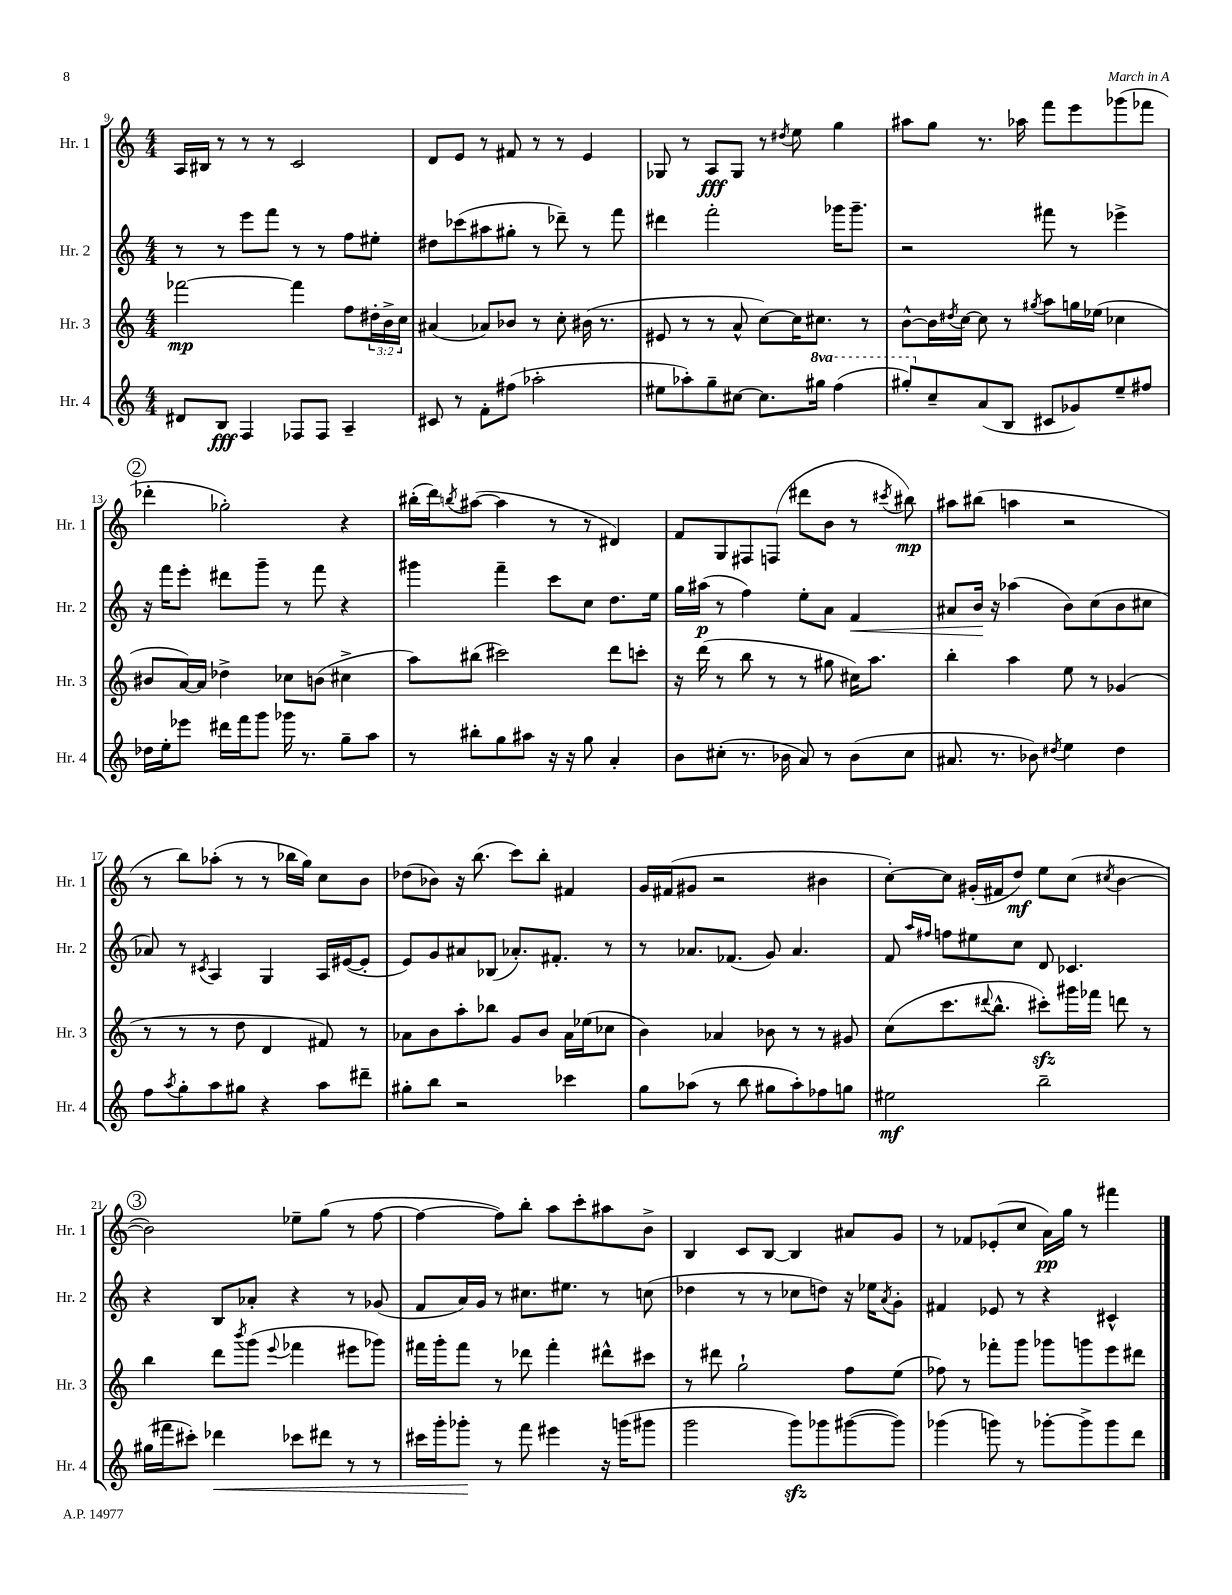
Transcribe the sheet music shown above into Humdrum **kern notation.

**kern	**kern	**kern	**kern
*staff4	*staff3	*staff2	*staff1
*clefG2	*clefG2	*clefG2	*clefG2
*k[]	*k[]	*k[]	*k[]
*M4/4	*M4/4	*M4/4	*M4/4
8d#/L	[2fff-\	8r	16A/LL
.	.	.	16B#/JJ
8B/J	.	8r	8r
4F/	.	8eee\L	8r
.	.	8fff\J	8r
8F-/L	4fff-\]	8r	2c/
8F-/J	.	8r	.
4A~/	8ff\L	8ff\L	.
.	24dd#'\L	8ee#'\J	.
.	24b^\	.	.
.	24cc\JJ	.	.
=	=	=	=
8c#/	(4a#/	8dd#\L	8d/L
8r	.	(8ccc-\	8e/J
8f'\L	8a-/L)	8aa#\	8r
(8ff#\J	8b-/J	8gg#'\J	8f#/
2aa-'\	8r	8r	8r
.	8cc'\	8ddd-~\)	8r
.	(16b#\	8r	4e/
.	8.r	.	.
.	.	8fff\	.
=	=	=	=
8ee#\L	8e#/	4ddd#\	8G-/
8aa-'\)	8r	.	8r
8gg~\	8r	2fff'\	8A/L
[8cc#\J	8a^^/	.	8G-/J
8.cc#\]L	[8cc\L)	.	8r
.	.	.	8qdd#/
.	16cc\]K	.	8ee\
16ggg#\Jk	8.cc#\J	.	.
(4fff\	.	16ggg-\LK	4gg\
.	.	8.ggg-~\J	.
.	8r	.	.
=	=	=	=
8ggg#'/L)	[8b^^\L	2r	8aa#\L
8cc~/	16b\]L	.	8gg\J
.	8qdd#/	.	.
.	[16cc\JJ	.	.
(8a/	8cc\]	.	8.r
8B/J	8r	.	.
.	.	.	16aa-\
.	8qgg#/	.	.
8c#/L	8aa\L	8fff#\	8fff\L
8g-/)	16gg\L	8r	8eee\
.	(16ee-\JJ	.	.
8ee~/	4cc-\	4eee-^\	(8ggg-\
8ff#/J	.	.	8fff-\J
=	=	=	=
16dd-\LL	8b#/L	16r	4ddd-'\
16ee'\J	.	16fff\LK	.
8eee-\J	[16a/L)	8eee'\J	.
.	16a/]JJ	.	.
16ddd#\LL	4dd-^\	8ddd#\L	2gg-'\)
16fff\J	.	.	.
8ggg\J	.	8ggg~\J	.
16ggg-\	8cc-\L	8r	.
8.r	.	.	.
.	(8b\J	8fff\	.
8gg~\L	4cc#^\	4r	4r
8aa\J	.	.	.
=	=	=	=
8r	8aa\L)	4ggg#\	(16bb#'\LL
.	.	.	16ddd\J)
.	.	.	8qbb/
8bb#'\L	(8bb#\J	.	([8aa#\J
8gg\	2ccc#\)	4fff~\	4aa#\]
8aa#\J	.	.	.
16r	.	8ccc\L	8r
16r	.	.	.
8gg\	.	8cc\J	8r
4a'/	8ddd\L	8.dd\L	4d#/)
.	8ccc'\J	.	.
.	.	16ee\Jk	.
=	=	=	=
8b\L	16r	16gg\LL	8f/L
.	(16ddd\	(16aa#\JJ	.
(8cc#'\J	8r	8r	8G/
8.r	8bb\	4ff\)	8F#/
.	8r	.	(8F/J
16b-\	.	.	.
8a/)	8r	8ee'\L	8ddd#\L
8r	8gg#\	8a\J	8b\J
(8b-\L	16cc#\LK)	4f/	8r
.	8.aa\J	.	.
.	.	.	8qccc#/
8cc#\J	.	.	8bb#\)
=	=	=	=
8.a#/	4bb'\	8a#/L	8aa#\L
.	.	16b/Jk	(8bb#\J
8.r	.	16r	.
.	4aa\	(4aa-\	4aa\
8b-\)	.	.	.
8qdd#/	.	.	.
4ee\	8ee\	8b\L)	2r
.	8r	(8cc\	.
4dd#\	(4g-/	8b\	.
.	.	8cc#\J	.
=	=	=	=
8ff\L	8r	8a-/)	8r
8qaa/	.	.	.
8gg'\	8r	8r	8bb\L)
.	.	8qc#/	.
8aa\	8r	4A/	(8aa-'\J
8gg#\J	8dd\	.	8r
4r	4d/	4G/	8r
.	.	.	16bb-\LL
.	.	.	16gg\JJ)
8aa\L	8f#/)	16A/LL	8cc\L
.	.	([16e#/J	.
8ddd#~\J	8r	8e#'/]J	8b\J
=	=	=	=
8gg#'\L	8a-\L	8e/L)	(8dd-\L
8bb\J	8b\	8g/	8b-\J)
2r	8aa'\	8a#/	16r
.	.	.	(8.bb\
.	8bb-\J	(8B-/J	.
.	8g/L	8.a-'/L)	8ccc\L)
.	8b/J	.	8bb'\J
.	.	8.f#'/J	.
4ccc-\	16a-\LL	.	4f#/
.	(16ee-\J	.	.
.	8cc-\J	8r	.
=	=	=	=
8gg\L	4b\)	8r	16g/LL
.	.	.	(16f#/J
(8aa-\J	.	8.a-/L	8g#/J
8r	4a-/	.	2r
.	.	(8.f-/J	.
8bb\	.	.	.
8gg#\L	8b-\	8g/)	.
8aa-'\)	8r	4.a-/	.
8ff-\	8r	.	4b#\
8gg\J	8g#/	.	.
=	=	=	=
2ee#\	(8cc\L	8f/	[8cc'\L)
.	.	16qqaa/LL	.
.	.	16qqff#/JJ	.
.	8.ccc\	8ff\L	8cc\]J
.	.	8ee#\	(16g#'/LL
.	8qqddd#/	.	.
.	8.bb^^\J	.	16f#/J
.	.	8cc\J	8dd/J)
2bb~\	8ccc#'\L)	8d/	8ee\L
.	16ggg#\L	4.c-/	(8cc\J
.	16fff-\JJ	.	.
.	.	.	8qcc#/
.	8ddd\	.	[4b\
.	8r	.	.
=	=	=	=
(16gg#\LL	4bb\	4r	2b\])
16fff#\J	.	.	.
8ccc#'\J)	.	.	.
4ddd-\	8ddd\L	8B/L	.
.	8qbbb/	.	.
.	(8ggg\J	8a-'/J	.
.	8qqeee/	.	.
8ccc-\L	4fff-\	4r	8ee-~\L
8ddd#\J	.	.	(8gg\J
8r	8eee#\L	8r	8r
8r	8ggg-\J)	(8g-/	[8ff\
=	=	=	=
16ccc#\LL	16fff#\LL	8f/L	4ff\_
16ggg'\J	16ggg'\J	.	.
8ggg-'\J	8fff#\J	16a/L)	.
.	.	16g/JJ	.
8r	8r	8r	8ff\]L)
8fff\	8ddd-\	8.cc#\L	8bb'\J
4eee#\	4fff#'\	.	8aa\L
.	.	8.ee#\J	.
.	.	.	8ccc'\
16r	8ddd#^^\L	8r	8aa#\
(16ggg\LK	.	.	.
8ggg#\J	8ccc#\J	(8cc\	8b^\J
=	=	=	=
2ggg\	8r	4dd-\	4B/
.	8ddd#\	.	.
.	2gg`\	8r	8c/L
.	.	8r	[8B/J
8ggg\L)	.	8cc-\L	4B/]
8ggg-\	.	8dd\J)	.
([8ggg#\	8ff\L	16r	8a#/L
.	.	16ee-\LK	.
.	.	8qa/	.
8ggg#\]J)	(8ee\J	8g'\J	8g/J
=	=	=	=
(4ggg-\	8ff-\)	4f#/	8r
.	8r	.	8f-/L
8ggg\)	8fff-'\L	8e-/	(8e-'/
8r	8ggg\J	8r	8cc/J
[8ggg-'\L	8ggg-\L	4r	16a\LL)
.	.	.	16gg\JJ
8ggg-^\]	8ggg\	.	8r
8ggg-\	8eee\	4c#^^/	4fff#\
8ddd\J	8ddd#\J	.	.
==	==	==	==
*-	*-	*-	*-
